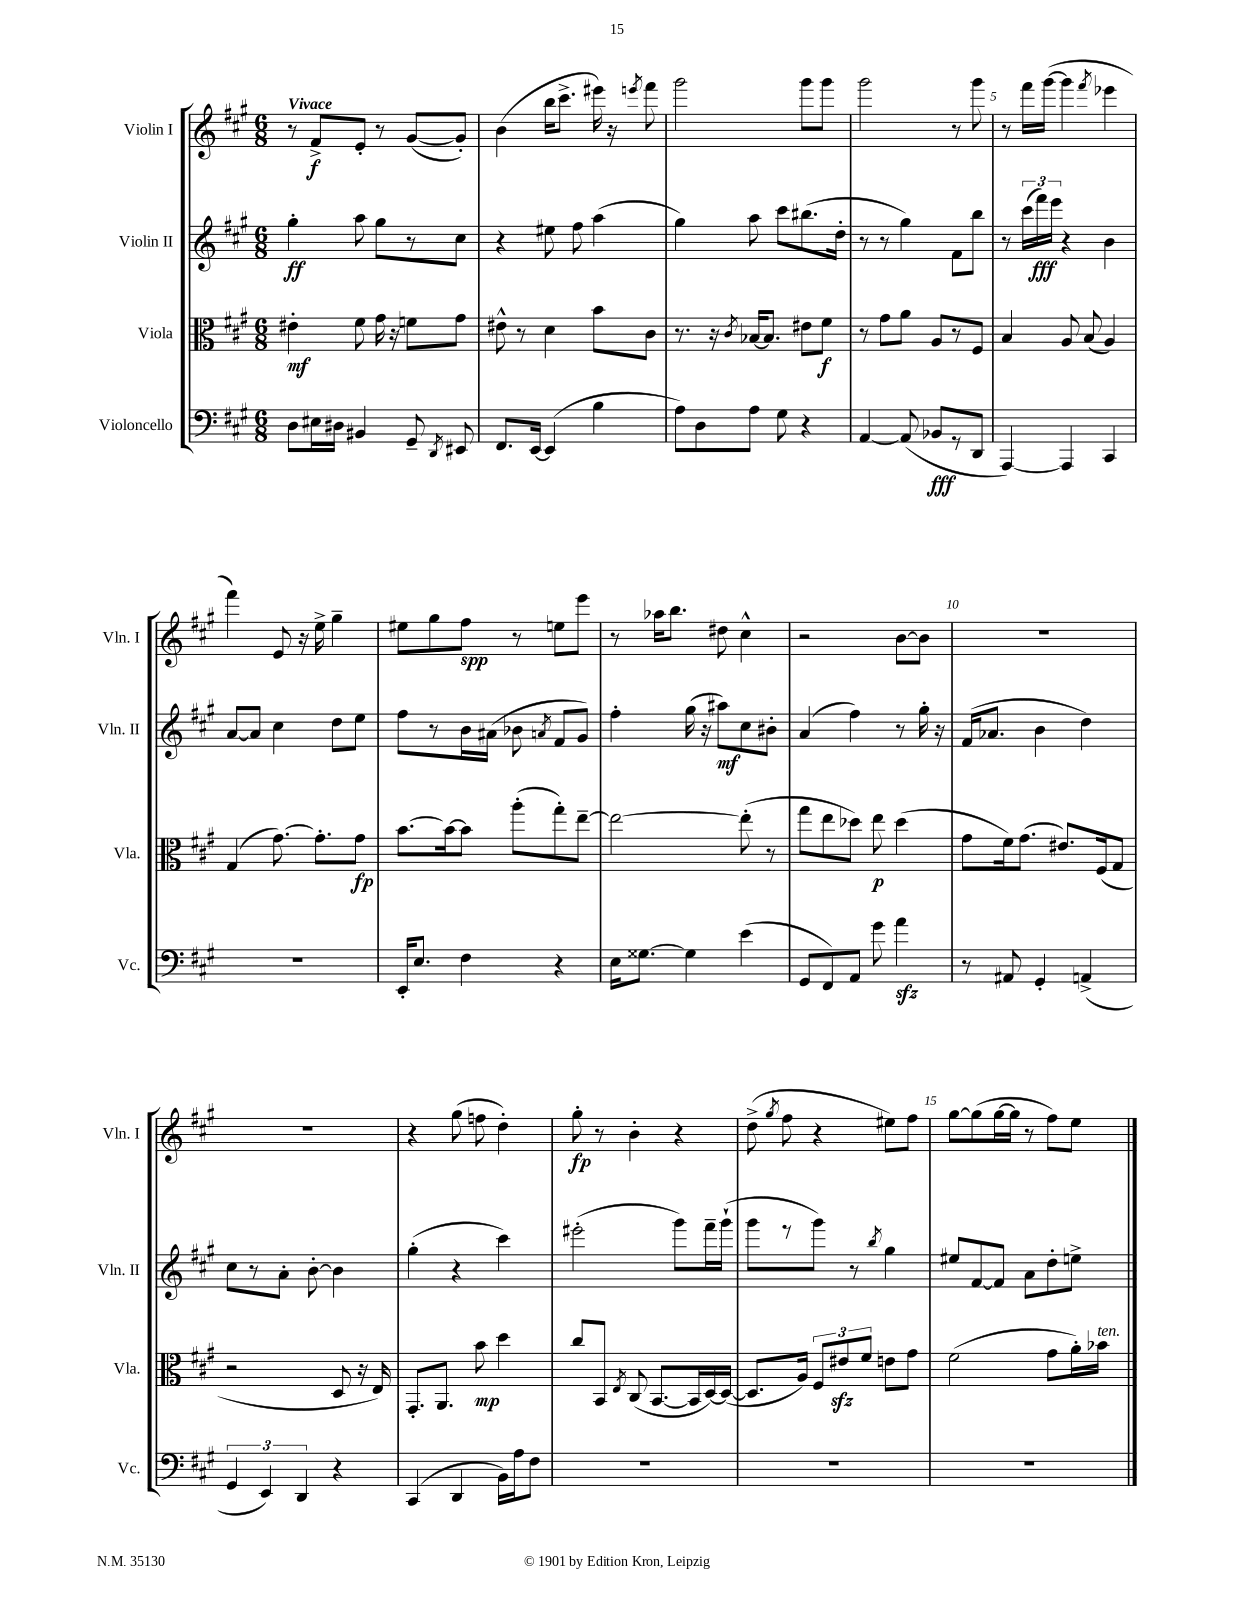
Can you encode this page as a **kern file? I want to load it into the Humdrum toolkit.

**kern	**kern	**kern	**kern
*staff4	*staff3	*staff2	*staff1
*clefF4	*clefC3	*clefG2	*clefG2
*k[f#c#g#]	*k[f#c#g#]	*k[f#c#g#]	*k[f#c#g#]
*M6/8	*M6/8	*M6/8	*M6/8
8D\L	4e#'\	4gg#'\	8r
16E#\L	.	.	8f#^/L
16D#\JJ	.	.	.
4BB#/	8f#\	8aa\	8e'/J
.	16g#\	8gg#\L	8r
.	16r	.	.
8GG#~/	8f\L	8r	([8g#/L
8qDD/	.	.	.
8EE#/	8g#\J	8cc#\J	8g#'/]J)
=	=	=	=
8.FF#/L	8e#^^\	4r	(4b\
.	8r	.	.
[16EE/Jk	.	.	.
(4EE/]	4d\	8ee#\	16bb\LK
.	.	.	8.ccc#^\J
.	.	8ff#\	.
4B\	8b\L	(4aa\	16eee#\)
.	.	.	16r
.	.	.	8qeee/
.	8c#\J	.	8fff#\
=	=	=	=
8A\L)	8.r	4gg#\)	2ggg#\
8D\	.	.	.
.	16r	.	.
.	8qc#/	.	.
8A\J	[16B-/LK	8aa\	.
.	8.B-/]J	.	.
8G#\	.	8ccc#\L	.
4r	8e#\L	(8.bb#\	8ggg#\L
.	8f#\J	.	8ggg#\J
.	.	16dd'\Jk	.
=	=	=	=
[4AA/	8r	8r	2ggg#\
.	8g#\L	8r	.
(8AA/]	8a\J	4gg#\)	.
8BB-/L	8A/L	.	.
8r	8r	8f#\L	8r
8DD/J	8F#/J	8bb\J	8ggg#\
=	=	=	=
[4AAA/)	4B/	8r	8r
.	.	(24ccc#\LL	16fff#\LL
.	.	24fff#\)	.
.	.	.	([16ggg#\JJ
.	.	24eee\JJ	.
4AAA/]	8A/	4r	4ggg#\]
.	(8B/	.	.
.	.	.	8qfff#/
4CC#/	4A/)	4b\	4eee-\
=	=	=	=
2.r	(4G#/	[8a/L	4fff#\)
.	.	8a/]J	.
.	[8.g#\)	4cc#\	8e/
.	.	.	16r
.	8.g#'\]L	.	16ee^\
.	.	8dd\L	4gg#~\
.	8g#\J	8ee\J	.
=	=	=	=
16EE'/LK	[8.b\L	8ff#\L	8ee#\L
8.E/J	.	.	.
.	.	8r	8gg#\
.	16b\_k	.	.
4F#\	8b\]J	16b\L	8ff#\J
.	.	(16a#\JJ	.
.	(8aa'\L	8b-\	8r
.	.	8qa/	.
4r	8gg#'\)	8f#/L	8ee\L
.	[8ee~\J	8g#/J)	8eee\J
=	=	=	=
16E\LK	2ee\_	4ff#'\	8r
[8.G##\J	.	.	.
.	.	.	16aa-\LK
.	.	.	8.bb\J
4G##\]	.	(16gg#\	.
.	.	16r	.
.	.	8aa#\L)	8dd#\
(4e\	(8ee'\]	8cc#\	4cc#^^\
.	8r	8b#'\J	.
=	=	=	=
8GG#/L	8gg#\L	(4a/	2r
8FF#/)	8ee\	.	.
8AA/J	8dd-\J)	4ff#\)	.
8g#\	8ee\	.	.
4a\	(4dd-\	8r	[8b\L
.	.	16gg#'\	8b\]J
.	.	16r	.
=	=	=	=
8r	8g#\L	(16f#/LK	2.r
.	.	8.a-/J	.
8AA#/	16f#\k)	.	.
.	(8.g#\J	.	.
4GG#'/	.	4b\	.
.	8.e#/L)	.	.
(4AA^/	.	4dd\)	.
.	(16F#/k	.	.
.	8G#/J	.	.
=	=	=	=
6GG#/	2r	8cc#\L	2.r
.	.	8r	.
6EE/)	.	.	.
.	.	8a'\J	.
6DD/	.	.	.
.	.	[8b'\	.
4r	8D/	4b\]	.
.	16r	.	.
.	16E/)	.	.
=	=	=	=
(4CC#/	8.GG#'/L	(4gg#'\	4r
.	8.AA/J	.	.
4DD/	.	4r	(8gg#\
.	8b\	.	8ff\
16BB\LL)	4dd\	4ccc#\)	4dd'\)
16A\J	.	.	.
8F#\J	.	.	.
=	=	=	=
2.r	8cc#/L	(2eee#'\	8gg#'\
.	8BB/J	.	8r
.	8qE/	.	.
.	(8C#/	.	4b'\
.	[8.BB/L	.	.
.	.	8ggg#\L)	4r
.	16BB/]L	.	.
.	[16D/)	16fff#~\L	.
.	(16D/_JJ	(16ggg#`\JJ	.
=	=	=	=
2.r	8.D/]L	8ggg#\L	(8dd^\
.	.	.	8qgg#/
.	.	8r	8ff#\
.	16A/Jk)	.	.
.	12F#/L	8ggg#\J)	4r
.	12e#/	.	.
.	.	8r	.
.	12f#/J	.	.
.	.	8qbb/	.
.	8e\L	4gg#\	8ee#\L)
.	8g#\J	.	8ff#\J
=	=	=	=
2.r	(2f#\	8ee#/L	[8gg#\L
.	.	[8f#/	(8gg#\]
.	.	8f#/]J	[16gg#\L
.	.	.	16gg#\]JJ
.	.	8a\L	8r
.	8g#\L	8dd'\	8ff#\L)
.	16a'\L)	8ee^\J	8ee\J
.	16b-\JJ	.	.
==	==	==	==
*-	*-	*-	*-
